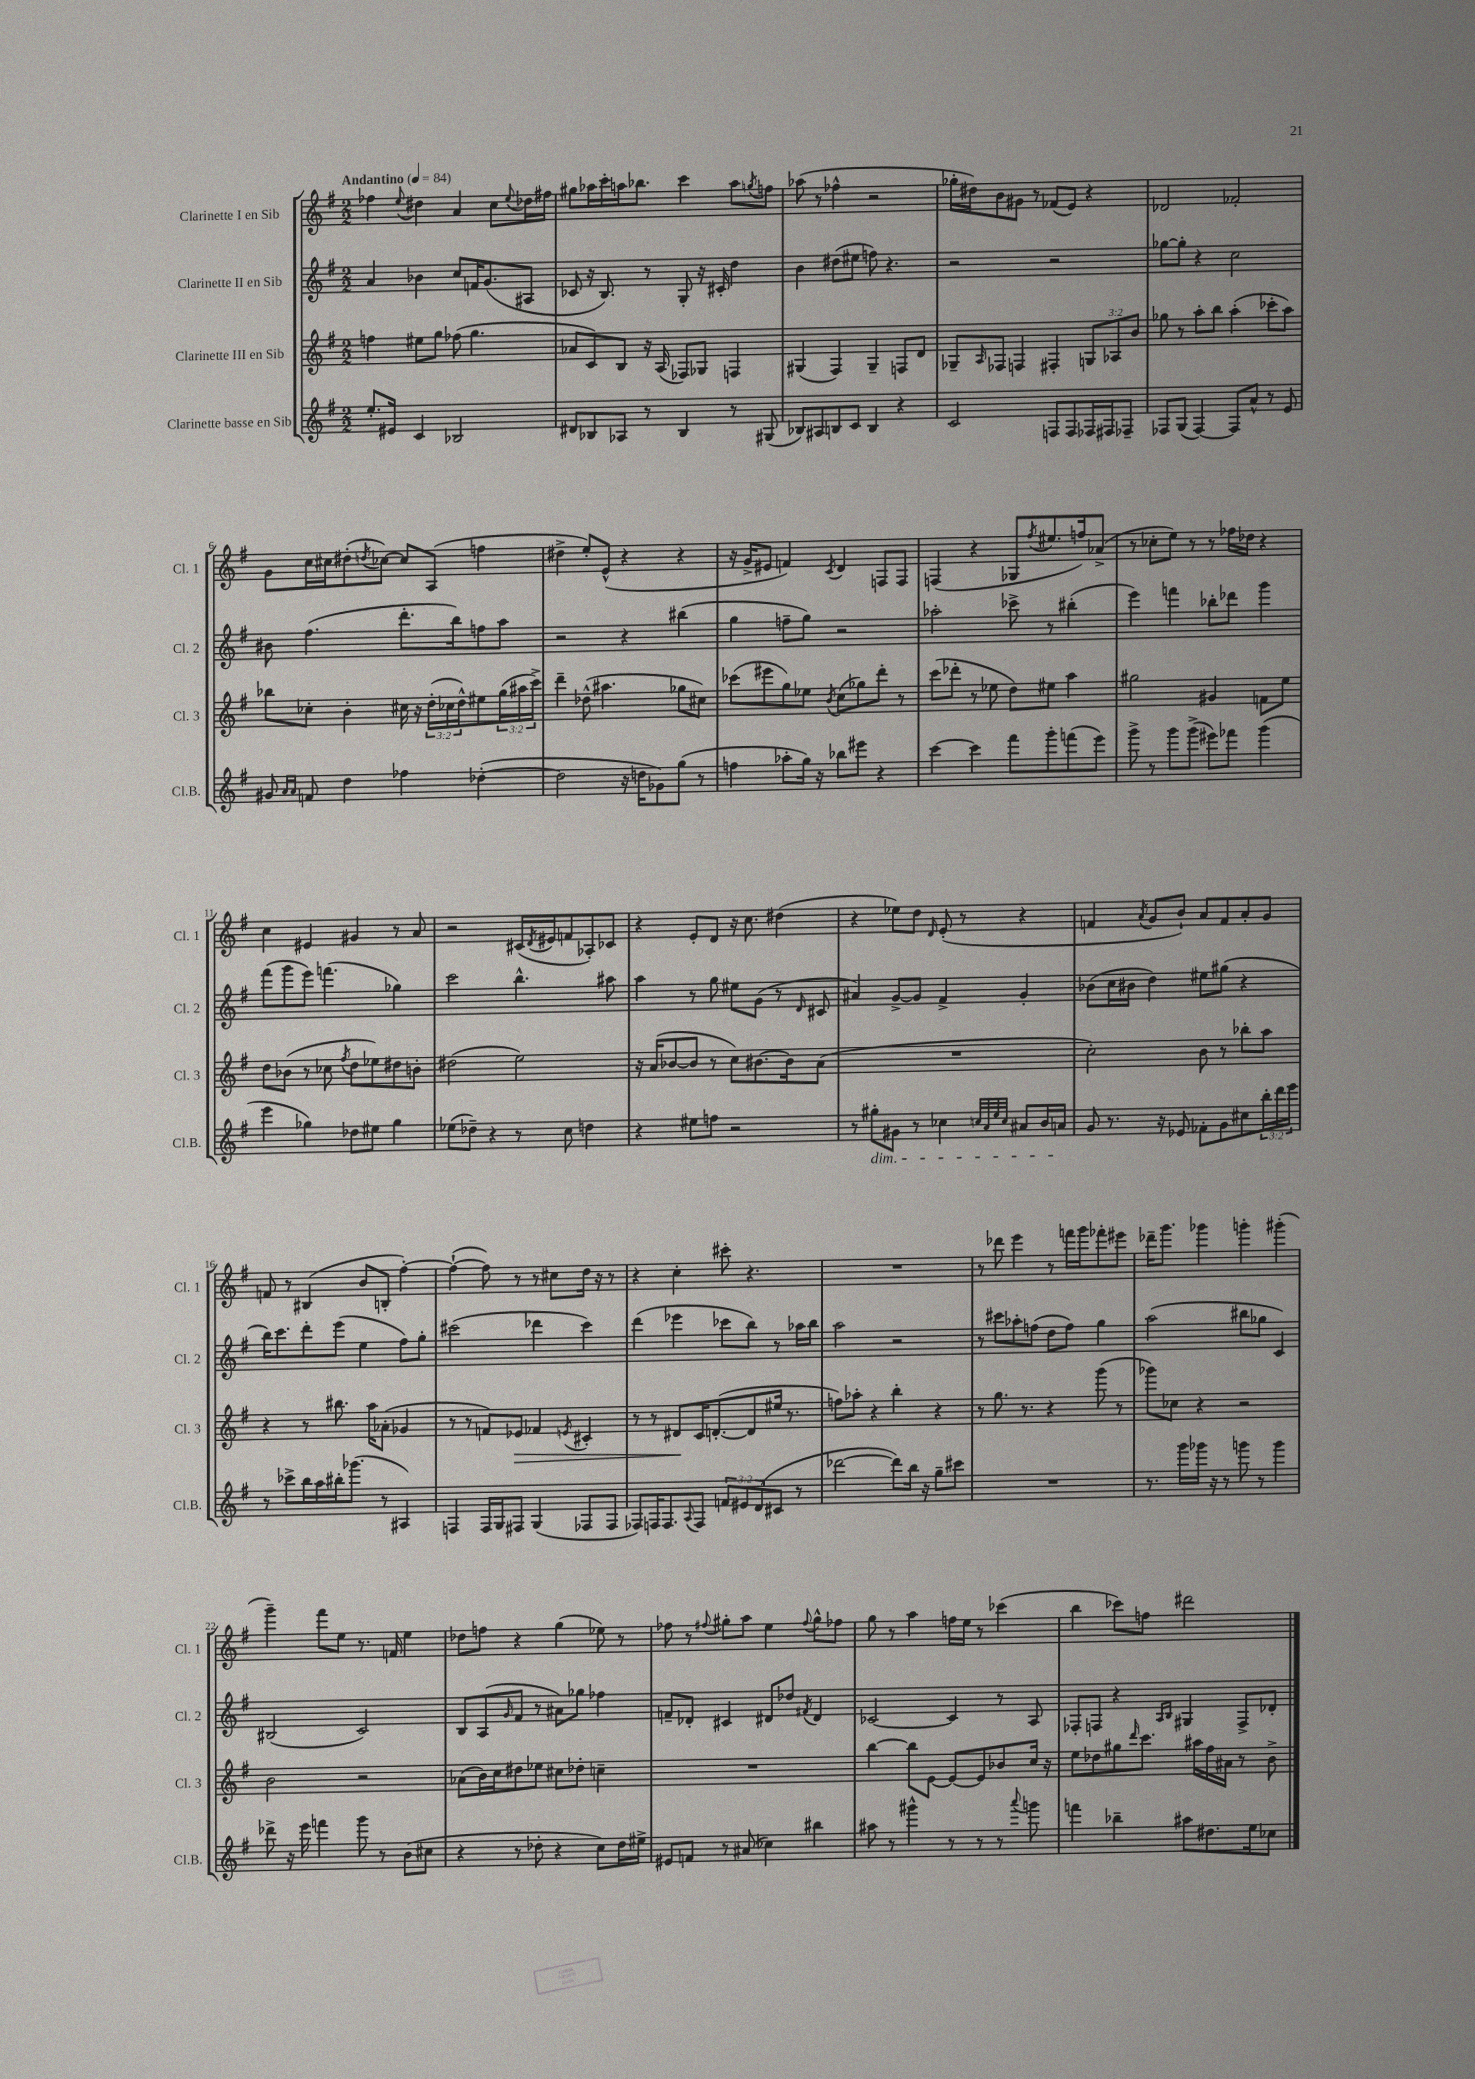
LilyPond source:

<<
\new StaffGroup <<
\new Staff = "s0" \with { instrumentName = "Clarinette I en Sib" shortInstrumentName = "Cl. 1" } {
    \clef treble \key g \major \numericTimeSignature \time 2/2 \tempo "Andantino" 4 = 84
    fes''4 \appoggiatura { e''8 } dis''4 a'4 c''8 \appoggiatura { e''8 } des''16 fis''16 |
    gis''8 aes''16 c'''16-. a''16 bes''8. c'''4 a''8 \acciaccatura { g''8 } f''8 |
    aes''8( r8 fes''4-^ r2 |
    ges''16-. dis''16) b'8 gis'8 r8 fes'8( e'8) r4 |
    des'2 fes'2-. |
    g'8 c''16 cis''16 dis''8-.( \acciaccatura { d''8 } ces''8~) ces''8 a8( f''4 |
    dis''4-> e''8-.) e'8-^( r4 r4 |
    r16 g'16-> eis'8 f'4) \acciaccatura { c'8 } d'4 f8 f8 |
    f4( r4 ges8 \acciaccatura { fis''8 } eis''8. f''16) aes'8->( |
    r8 ces''8-. e''8) r8 r8 fes''16 des''16 r4 |
    c''4 eis'4 gis'4 r8 a'8 |
    r2 cis'16( \acciaccatura { d'8 } eis'16 f'8 aes8-.) ces'8 |
    r4 e'8-. d'8 r16 c''8. dis''4( |
    r4 ees''8) d''8 \grace { d'16 } e'8-.( r8 r4 |
    f'4 \acciaccatura { a'8 } g'8 b'8-!) a'8 f'8 a'8-. g'8 |
    f'8 r8 bis4( b'8 b8-. fis''4~-.) |
    fis''4~-!( fis''8) r8 r8 cis''8 d''16 r16 r8 |
    r4 c''4-. cis'''8-. r4. |
    R1 |
    r8 des'''8 e'''4 r8 f'''16 g'''16 fes'''8-. eis'''8 |
    des'''16-- g'''8. ges'''4 g'''4-. gis'''4-.( |
    g'''4--) fis'''8 e''8 r8. f'16 e''4 |
    des''8 f''8 r4 g''4( ees''8) r8 |
    fes''8 r8 \appoggiatura { fis''8 } gis''8-. a''8 e''4 \appoggiatura { fis''8 } gis''8-^ fes''8 |
    g''8 r8 a''4 f''16 e''16 r8 ces'''4( |
    b''4 ces'''8) f''8 dis'''2 \bar "|." |
}
\new Staff = "s1" \with { instrumentName = "Clarinette II en Sib" shortInstrumentName = "Cl. 2" } {
    \clef treble \key g \major \numericTimeSignature \time 2/2
    a'4 bes'4 c''8 f'16 g'8.( ais8 |
    ces'8 r16 b8.) r8 g8-. r16 cis'16-. d''4 |
    b'4 dis''8( eis''8 f''8) r4. |
    r2 r2 |
    ges''8~ ges''8-. r4 c''2 |
    bis'8 fis''4.( d'''8.-. b''16) f''8 a''8 |
    r2 r4 bis''4( |
    g''4 f''8-- g''8) r2 |
    aes''2-. ces'''8-> r8 bis''4-.( |
    e'''4) f'''4 bes''8-. des'''8 g'''4 |
    fis'''8( g'''8 e'''8) f'''4.( ges''4) |
    c'''2 b''4.-^ ais''8 |
    a''4 r8 g''8 eis''8 g'8( r8 \grace { d'16 } cis'8 |
    ais'4) g'8~-> g'8 fis'4-> g'4-. |
    bes'8( c''16 bis'16 d''4) eis''8 gis''8( r4 |
    b''16) c'''8. d'''8-. e'''8( e''4 fis''8) g''8-. |
    cis'''2( des'''4 cis'''4) |
    d'''4( ees'''4 ces'''8 b''8) r8 aes''16 b''16 |
    a''2 r2 |
    r8 cis'''8 aes''8-. f''8( d''8 f''8) g''4 |
    a''2( bis''8 ges''8 c'4) |
    bis2( c'2) |
    b8 a8( \grace { g'16 } fis'8 r8 ais'8) ges''8 fes''4 |
    f'8-- des'8-. cis'4 dis'8 des''8 \acciaccatura { fis'8 } dis'4 |
    ces'2~ ces'4 r8 a8 |
    fes8-. f8 r4 \grace { a16 b16 } gis4 f8-> des'8-. \bar "|." |
}
\new Staff = "s2" \with { instrumentName = "Clarinette III en Sib" shortInstrumentName = "Cl. 3" } {
    \clef treble \key g \major \numericTimeSignature \time 2/2 \override Staff.TupletNumber.text = #tuplet-number::calc-fraction-text
    f''4 eis''8 g''8 fes''8( g''4. |
    aes'8 c'8) b8 r16 a16( fes8) ges8 f4 |
    gis4( fis4) gis4-- f8 d'8 |
    ges8-- \grace { a16 } fes8 f4 fis4-. \tuplet 3/2 { g8 aes8 b'8 } |
    ges''8 r8 a''8-. b''8 a''4-.( ces'''8-. a''8) |
    bes''8 ces''8-. b'4-. cis''16 r16 \tuplet 3/2 { d''16-.( ces''16 d''16-^) } eis''8 \tuplet 3/2 { g''16( ais''16 c'''16->) } |
    d'''4-- des''8-^( ais''4. ges''8 cis''8) |
    ces'''8( eis'''8 g''8) ees''8 \acciaccatura { b'8 } c''8( ges''8) d'''8-. r8 |
    c'''8( des'''8-. r8 ees''8 d''8) eis''8 a''4 |
    gis''2 gis'4 f'8 e''8 |
    d''8 bes'8( r8 ces''8 \acciaccatura { fis''8 } d''8 ees''8) dis''8 b'8-. |
    dis''2( e''2) |
    r16 a'16( bes'8~ bes'8 r8 c''8) bis'8.~ bis'16 a'8( |
    R1 |
    c''2-.) b'8 r8 bes''8-. a''8 |
    r4 r8 bis''8. a''16 aes'8-.( ges'4 |
    r8 r8 f'8) ees'8\> fes'4 \acciaccatura { e'8 } cis'4-. |
    r8 r8 dis'8\! c'16 d'8.~-.( d'8 eis''16 r8. |
    f''8) aes''8-. r4 b''4-. r4 |
    r8 g''8. r8. r4 g'''8( r8 |
    ges'''8) ces''8 r4 r2 |
    b'2 r2 |
    aes'8( b'16) c''16 dis''8 ees''8 cis''8 des''8-. c''4-- |
    R1 |
    b''4~ b''8 e'8~ e'8~ e'8 bes'8 c''16 r16 |
    e''8 des''8 gis''8 \grace { d'''16 } c'''8. ais''16 fis''16 ais'16 r8 b'8-> \bar "|." |
}
\new Staff = "s3" \with { instrumentName = "Clarinette basse en Sib" shortInstrumentName = "Cl.B." } {
    \clef treble \key g \major \numericTimeSignature \time 2/2 \override Staff.TupletNumber.text = #tuplet-number::calc-fraction-text
    e''8.-. eis'16 c'4 bes2 |
    dis'8 bes8 aes8 r8 bes4 r8 gis8( |
    bes8) ais8 b8 c'8 b4 r4 |
    c'2 f8 f8 fes16 fis16 fes8-- |
    fes8 g8( fes4~) fes8 a'8-^ r8 e'8 |
    gis'8 \grace { a'16 a'16 } f'8 d''4 fes''4 des''4~-.( |
    des''2 r16 d''16 ges'8) g''8( r8 |
    f''4 aes''8-. g''16) r16 bes''8 eis'''8 r4 |
    c'''4~ c'''4 fis'''8 g'''8-. f'''8( e'''8) |
    g'''8-> r8 g'''8 g'''8->( eis'''8) fes'''8 g'''4( |
    e'''4 ges''4) des''8 eis''8 ges''4 |
    ees''8( des''8--) r4 r8 c''8 d''4 |
    r4 eis''8 f''8 r2 |
    r8 gis''8-.\dim gis'8 r8 ces''4 \grace { c''32 a'32 e''32 c''32 } ais'8 b'16 a'16\! |
    g'8 r8. r16 ees'8 fes'8-. g'8 cis''8 \tuplet 3/2 { b''16-. d'''16 e'''16 } |
    r8 ces'''8-> b''16 a''16 bis''16-. ges'''8.( r8 ais4) |
    f4 f16 g16 fis8 g4( fes8 fes8 |
    fes8) f16 f8. \appoggiatura { a8 } f8 \tuplet 3/2 { f'8 eis'8 d'8( } cis'8 r8 |
    des'''2~ des'''8) b''16 r16 g''8-- cis'''8 |
    R1 |
    r8. g'''16 ges'''16 r16 r8 g'''8 r8 g'''4 |
    des'''8-> r16 e'''16 f'''4 g'''8 r8 b'8( cis''8 |
    r4 r8 des''8-. r4 c''8) des''16 eis''16-> |
    eis'8 f'8 r8 ais'8( ces''4) bis''4 |
    ais''8 r8 gis'''4-^ r8 r8 r8 \appoggiatura { a'''8 } g'''8 |
    f'''4 bes''4-- ais''8 dis''8. e''16 ces''8 \bar "|." |
}
>>
>>
